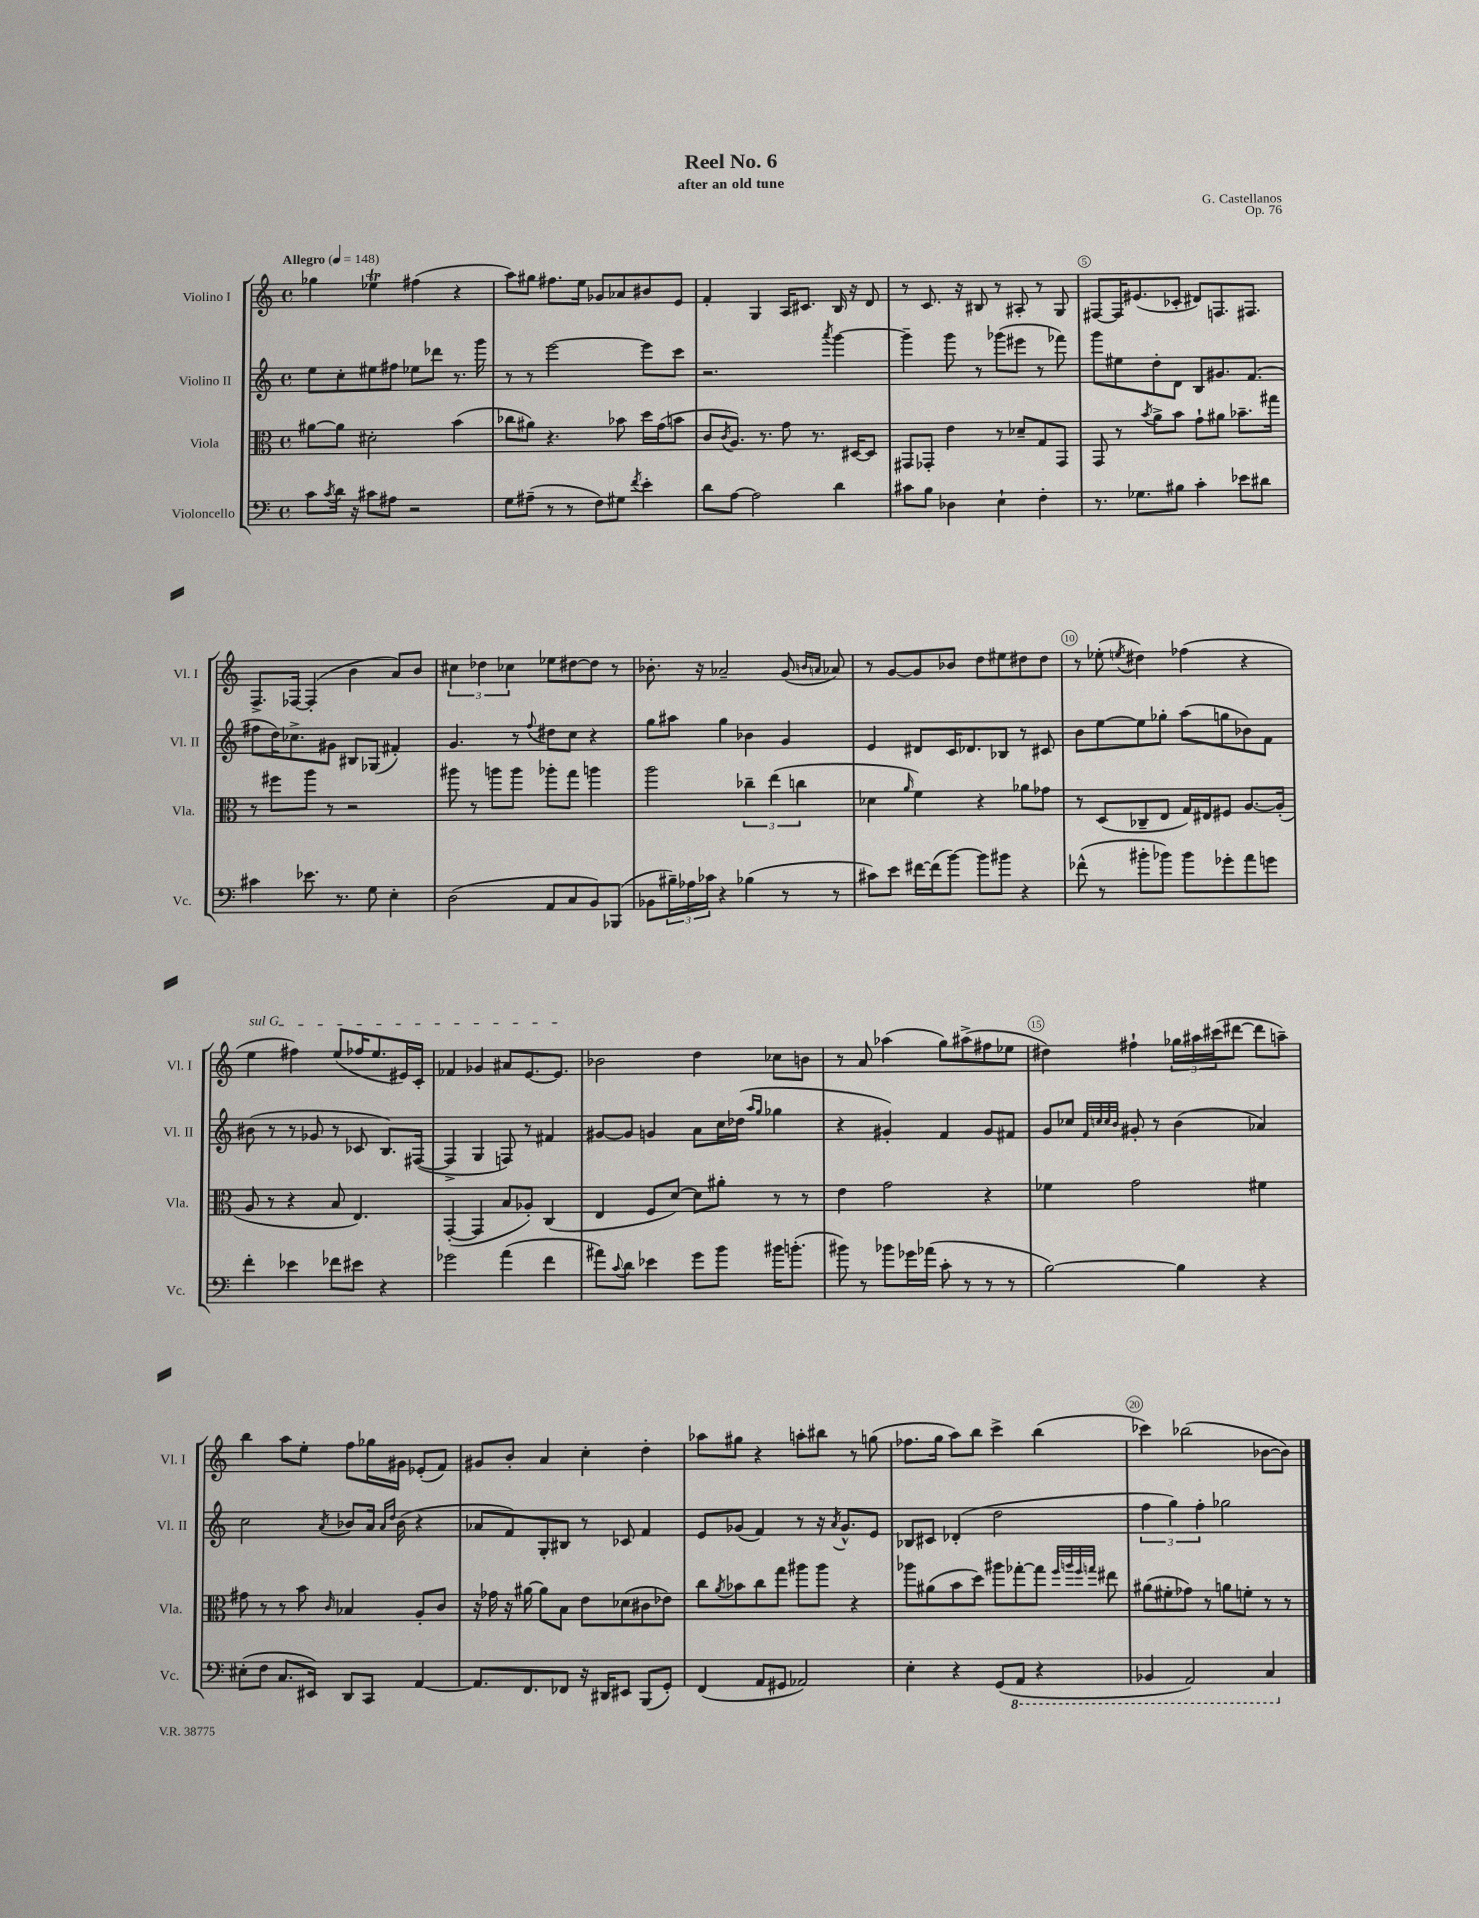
\header { title = "Reel No. 6" composer = "G. Castellanos" subtitle = "after an old tune" opus = "Op. 76" }
<<
\new StaffGroup <<
\new Staff = "s0" \with { instrumentName = "Violino I" shortInstrumentName = "Vl. I" } {
    \clef treble \key c \major \defaultTimeSignature \time 4/4 \tempo "Allegro" 4 = 148
    ges''4 ees''4\trill fis''4( r4 |
    a''8) gis''8 fis''8. e''16 ges'8 aes'8 bis'8 e'8 |
    f'4-. g4 a16 cis'8. b16 r16 d'8 |
    r8 c'8. r16 bis8 r8 ais8-. r8 g8 |
    fis8~ fis16 eis'8.( ces'8-. dis'8) f8. fis8. |
    f8.-> fes16~ fes4-.( b'4 a'8) b'8 |
    \tuplet 3/2 { cis''4 des''4 ces''4 } ees''8 dis''8~ dis''8 r8 |
    bes'8.-. r16 aes'2-- g'8( \grace { b'16 a'16 } aes'8) |
    r8 g'8~ g'8 bes'8 d''8 eis''8 dis''8 dis''8 |
    r8 ees''8-.( \acciaccatura { e''8 } dis''4) fes''4( r4 |
    \once \override TextSpanner.bound-details.left.text = \markup { \italic "sul G" } e''4\startTextSpan fis''4) e''8( fes''16 e''8. eis'16) c'16-. |
    fes'4 ges'4 ais'8 e'8.~ e'8.\stopTextSpan |
    bes'2 d''4 ces''8 b'8 |
    r8 a'8 aes''4( g''8) ais''8->( fis''8 ees''8 |
    dis''4) fis''4-! \tuplet 3/2 { ges''16 ais''16 cis'''16( } dis'''8~ dis'''8 a''8--) |
    b''4 a''8 e''8-. f''8 ges''16 gis'16 ees'8-.( f'8) |
    gis'8 b'8-. a'4 c''4-. d''4-. |
    aes''8 gis''8 r4 a''8-. bis''8 r8 g''8( |
    fes''8. g''16 a''8) b''8 c'''4-> b''4( |
    ces'''4) bes''2( bes'8~ bes'8) \bar "|." |
}
\new Staff = "s1" \with { instrumentName = "Violino II" shortInstrumentName = "Vl. II" } {
    \clef treble \key c \major \defaultTimeSignature \time 4/4
    e''8 c''8-. eis''8 fis''8 ees''8 des'''8 r8. g'''16 |
    r8 r8 e'''2~ e'''8 c'''8 |
    r2. \acciaccatura { a'''8 } g'''4~ |
    g'''4-- g'''8 r8 ges'''8( eis'''8 r8 fes'''8) |
    g'''8 eis''8 d''8-. d'8 b8 gis'8. f'8.( |
    fis''8 d''16) ces''8.-> gis'8 bis8 ges8( fis'4-.) |
    g'4. r8 \appoggiatura { f''8 } dis''8 c''8 r4 |
    g''8 ais''8 g''4 bes'4 g'4 |
    e'4 dis'8 c'16 des'8. bes8 r8 cis'8 |
    b'8 e''8~ e''8 ges''8-. a''8( g''8 bes'8) f'8 |
    bis'8( r8 r8 ges'8 r8 ces'8 b8.) fis16~( |
    fis4-> g4 f8) r8 fis'4 |
    gis'8~ gis'8 g'4 a'8 c''16 des''16( \grace { a''16 g''16 } ges''4 |
    r4 gis'4-.) f'4 gis'8 fis'8 |
    g'8 ces''8 \grace { f'32 c''32 c''32 b'32 } gis'8-. r8 b'4( aes'4) |
    c''2 \acciaccatura { a'8 } bes'8 a'16 \grace { a'16 d''16 } bes'16( r4 |
    aes'8 f'8) g8-. bis8 r8 ces'8 f'4 |
    e'8 ges'8( f'4) r8 r16 \acciaccatura { a'8 } ges'8.-^ e'8 |
    bes8 cis'8 des'4-.( d''2 |
    \tuplet 3/2 { f''4 g''4) f''4-. } ges''2 \bar "|." |
}
\new Staff = "s2" \with { instrumentName = "Viola" shortInstrumentName = "Vla." } {
    \clef alto \key c \major \defaultTimeSignature \time 4/4
    ais'8~ ais'8 dis'2-. b'4( |
    ces''8 ais'8) r4. bes'8 d''16 g'16( b'8 |
    c'8 \acciaccatura { c'8 } a8.) r8. g'8 r8. dis16~ dis8 |
    gis,8 ges,8-. e'4 r8 des'8-- g8 ges,8 |
    g,8 r8 \acciaccatura { b'8 } a'8-> b'8 g'8-! ais'8 bes'8.-- gis''16 |
    r8 fis''8 a''8 r8 r2 |
    ais''8 r8 a''8 a''8 aes''8-. g''8 a''4 |
    a''2 \tuplet 3/2 { ces''4-- e''4( c''4 } |
    des'4 \grace { a'16 } f'4) r4 aes'8 ges'8 |
    r8 d8( ces8-- e8 g16) eis16 fis8 a8.~ a16-.( |
    a8 r8 r4 b8 e4.) |
    g,4~-.( g,4 b8 aes8-.) c4( |
    e4 f8 d'8~) d'8 ais'8-. r8 r8 |
    e'4 g'2 r4 |
    fes'4 g'2 fis'4 |
    gis'8 r8 r8 b'8 \grace { c'16 } bes4 a8-. c'8 |
    r16 ges'16 r16 ais'16~ ais'8 b8 e'8 des'8( cis'8 ees'8) |
    c''8 \acciaccatura { a'8 } bes'8 c''8 g''8 ais''8 ais''8 r4 |
    aes''8 ais'8( b'8 d''8) ais''8 ges''8~-. ges''8 \grace { f''32 a''32 f''32 g''32 } eis''8 |
    ais'8( fis'8-. ges'8) r8 a'8 f'8-. r8 r8 \bar "|." |
}
\new Staff = "s3" \with { instrumentName = "Violoncello" shortInstrumentName = "Vc." } {
    \clef bass \key c \major \defaultTimeSignature \time 4/4
    c'8 \acciaccatura { c'8 } d'16 r16 cis'8 ais8 r2 |
    g8 ais8--( r8 r8 f8) gis8 \acciaccatura { f'8 } e'4-. |
    d'8 a8~ a2 d'4 |
    cis'8 b8 des4 e4-! f4-. |
    r8. ges8. bis8 c'4-. ees'8 dis'8 |
    cis'4 ees'8. r8. g8 e4-. |
    d2( a,8 c8 b,8) bes,,8( |
    bes,8 \tuplet 3/2 { bis16--) aes16 ces'16 } r4 bes4( r8 r8 |
    cis'8) e'8 fis'16~ fis'16( b'8~) b'8 bis'8 r4 |
    fes'8-^( r8 bis'8-. bes'8) bes'8 ges'8-. a'8 g'8 |
    f'4-. ees'4 fes'8 eis'8 r4 |
    ges'2 a'4( f'4 |
    ais'8) \appoggiatura { c'8 } d'8 ees'4 g'8 b'8 bis'16 b'8.-.( |
    bis'8) r8 bes'8 ges'16 aes'16( c'8-. r8 r8 r8 |
    b2~) b4 r4 |
    eis8-.( f8 c8. eis,16) d,8 c,8 a,4~ |
    a,8. f,8. fes,8 r16 dis,16 eis,8 b,,8( g,8-.) |
    f,4( a,8 gis,8 aes,2) |
    e4-. r4 g,8( \ottava #-1 a,,8 r4 |
    bes,,4 a,,2) c,4 \ottava #0 \bar "|." |
}
>>
>>
\layout { \context { \Score \override BarNumber.break-visibility = ##(#f #t #t) barNumberVisibility = #(every-nth-bar-number-visible 5) \override BarNumber.stencil = #(make-stencil-circler 0.1 0.3 ly:text-interface::print) } }
